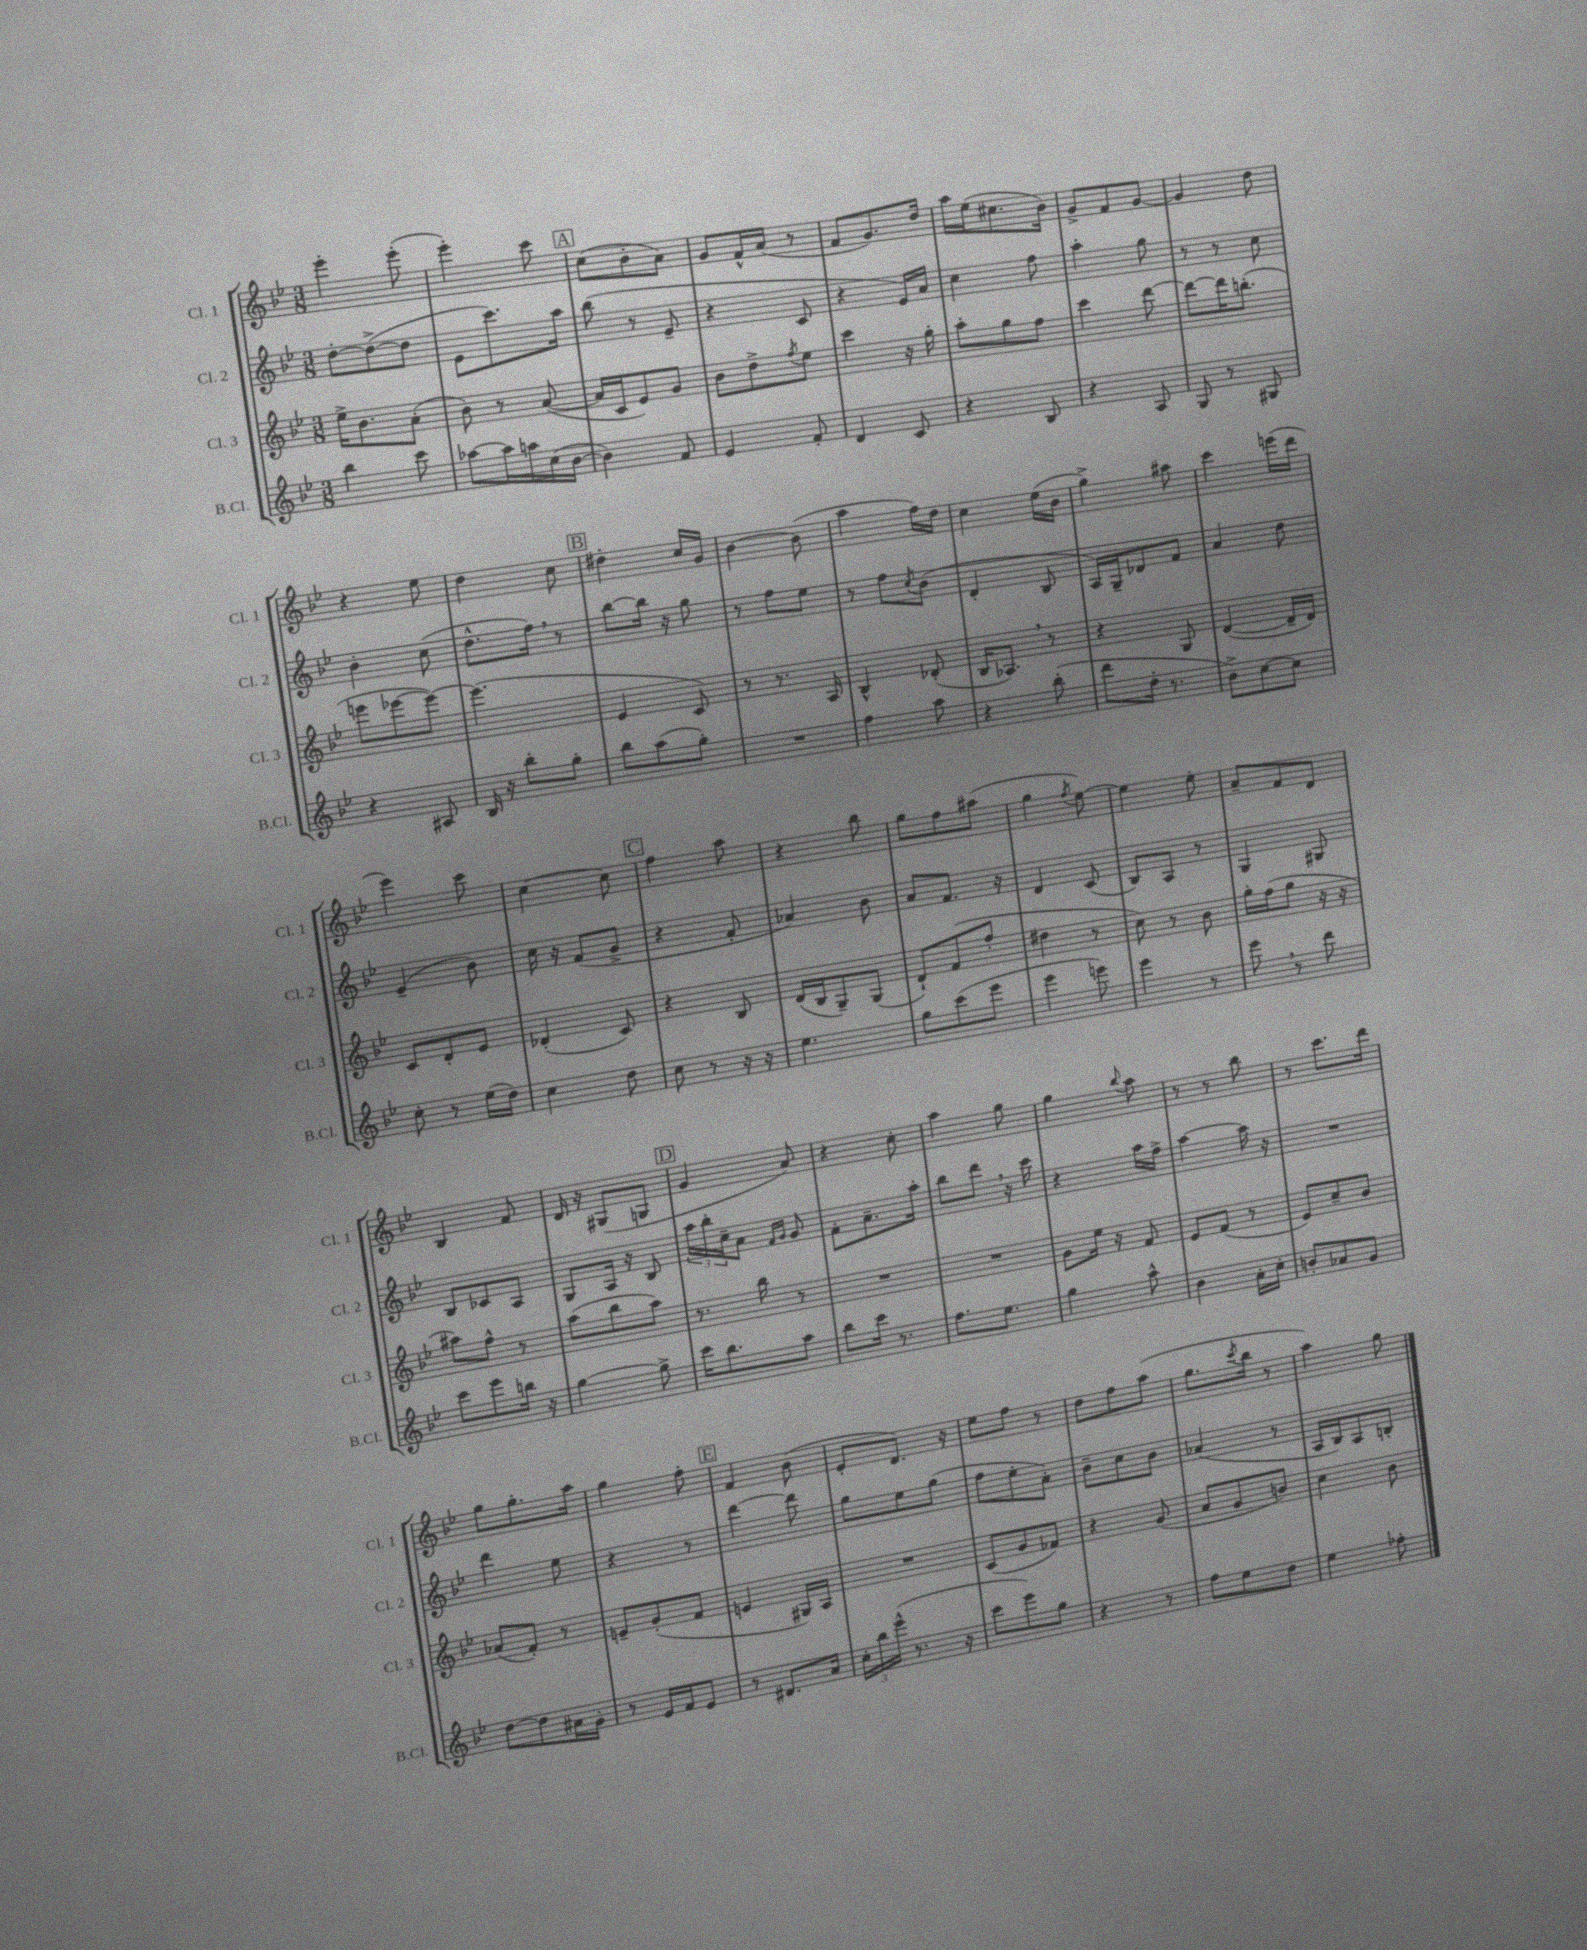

**kern	**kern	**kern	**kern
*staff4	*staff3	*staff2	*staff1
*clefG2	*clefG2	*clefG2	*clefG2
*k[b-e-]	*k[b-e-]	*k[b-e-]	*k[b-e-]
*M3/8	*M3/8	*M3/8	*M3/8
4bb-\	16ee-^\LK	[8dd'\L	4eee-'\
.	8.b-\	.	.
.	.	(8dd^\_	.
8ccc\	(8a'\J	8dd\]J	(8eee-'\
=	=	=	=
[8aa-\L	8b-\)	8e-\L	4eee-'\)
16aa-\]L	8r	8.ccc\)	.
16aa\	.	.	.
(16cc\	([8a/	.	8ccc\
[16b-\JJ	.	16aa\Jk	.
=	=	=	=
4b-\])	16a/]LL	(8bb-\	(8cc\L
.	16c/J	.	.
.	8e-/)	8r	8b-'\
8f/	8g/J	8e-~/	8a\J)
=	=	=	=
4e-/	8b-\L	4r	8g/L
.	8dd^\	.	16f^^/L
.	.	.	(16a/JJ
.	8qff/	.	.
8f'/	8ee-\J	8c/	8r
=	=	=	=
4d/	4ccc\	4r	8f/L
.	.	.	8.g/)
8c/	16r	16e-/LL)	.
.	16gg'\	16a/JJ	16dd/Jk
=	=	=	=
4r	8aa'\L	4cc\	16aa\LL
.	.	.	(16ee-\J
.	8gg\	.	8.cc#\
8B-/	8ff\J	8ff\	.
.	.	.	16b-\Jk)
=	=	=	=
4r	4ccc\	4aa'\	8g^/L
.	.	.	8f/
8A/	[8ddd\	8gg\	[8g/J
=	=	=	=
8G/	8ddd\_L	8r	4g/]
8r	16ddd\]K	8r	.
.	(8.bb'\J	.	.
8G#/	.	8cc\	8dd\
=	=	=	=
4r	8eee\L	4b-'\	4r
.	[8eee-\	.	.
8A#/	8eee-\_J)	(8cc\	8ee-\
=	=	=	=
16B-/	(4.eee-\]	8.dd^^\L	4dd\
16r	.	.	.
8bb-'\L	.	.	.
.	.	16ff\Jk)	.
8gg'\J	.	8r	8cc\
=	=	=	=
8bb-\L	4e-/	[8bb-\L	4dd#'\
(8aa\	.	16bb-\]Jk	.
.	.	16r	.
8gg'\J)	8c/)	8gg\	16cc/LL
.	.	.	16g/JJ
=	=	=	=
4.r	8r	8r	[4b-\
.	8.r	8ff\L	.
.	.	8ee-\J	(8b-\]
.	16A/	.	.
=	=	=	=
4ff\	4B-^^/	8r	4aa\
.	.	8ff\L	.
.	.	8qcc/	.
8aa\	(8d-'/	(8b-\J	16ff\LL)
.	.	.	16dd\JJ
=	=	=	=
4r	16B-/LK	4d'/	4cc\
.	8.A-/J)	.	.
(8bb-'\	8r	8B-/	(16ee-\LL
.	.	.	16b-\JJ
=	=	=	=
8ddd\L	4r	16A/LL)	4gg^\)
.	.	16G~/J	.
16dd'\Jk	.	8d-/	.
8.r	.	.	.
.	8G/	8f/J	8aa#\
=	=	=	=
8b-^\L)	([4d/	4a/	4ccc\
[8cc\	.	.	.
8cc\]J	16d~/]LL	8dd\	(16eee\LL
.	16d/JJ)	.	16ddd\JJ
=	=	=	=
8cc'\	8c/L	(4e-~/	4eee-\)
8r	8d'/	.	.
(16ee-\LL	8e-/J	8b-\)	8ccc\
16dd\JJ)	.	.	.
=	=	=	=
4cc\	(4d-'/	16cc\	[4cc\
.	.	16r	.
.	.	(8f/L	.
8dd\	8c/)	8g^/J	8cc\]
=	=	=	=
8cc\	4r	4r	4ff\
8r	.	.	.
16r	8B-/	8f'/	8aa\
16r	.	.	.
=	=	=	=
4.ee-\	(16d/LL	4a-/)	4r
.	16B-/J	.	.
.	8G~/)	.	.
.	(8G/J	8b-\	8bb-\
=	=	=	=
8gg\L	8d`/L)	8a/L	8gg\L
(8ccc\	(8f/	8.f/J	8ff\
8eee-\J	8ff'/J	.	(8aa#\J
.	.	16r	.
=	=	=	=
4eee-\	4dd#\	4d/	4gg\
.	.	.	8qff/
8eee\)	8r	(8c/	[8ee-\)
=	=	=	=
4eee-\	8cc\)	8B-/L)	4ee-\]
.	8r	8A/J	.
8r	8b-\	8r	8ee-'\
=	=	=	=
8eee-\	16gg'\LL	4G/	8a~/L
.	(16ff\J	.	.
8r	8gg\J	.	8f/
8ddd\	16r	8G#/	8d/J
.	16r	.	.
=	=	=	=
8ccc\L	8aa#\L)	8B-/L	4B-/
8eee-\	8ff^^\J	8c-/	.
16bb\Jk	8r	8A/J	8f/
16r	.	.	.
=	=	=	=
[4gg\	(8aa\L	8G/L	16d/
.	.	.	16r
.	8bb-\	16A/Jk	(8G#/L
.	.	16r	.
8gg^\]	8aa\J)	8B-/	8G/J
=	=	=	=
16ccc\LK	8.r	24aa\LL	4g/
.	.	24bb-'\	.
8.bb-\	.	.	.
.	.	24cc~\J	.
.	.	8a\J	.
.	16bb-\	.	.
.	.	16qqf/LL	.
.	.	16qqg/JJ	.
8aa\J	8r	8g/	8a/)
=	=	=	=
8bb-\L	4.r	8f'\L	4r
16ccc\Jk	.	8.a~\	.
8.r	.	.	.
.	.	.	8cc'\
.	.	16aa'\Jk	.
=	=	=	=
8.ff\L	4.r	8bb-\L	4aa\
.	.	8ddd\J	.
8.ee-\J	.	.	.
.	.	16r	8gg\
.	.	16ccc\	.
=	=	=	=
4gg\	8g\L	4r	4gg\
.	16ee-\Jk	.	.
.	16r	.	.
.	.	.	8qqbb-/
8aa^^\	8f/	16aa\LL	8aa\
.	.	16ff^\JJ	.
=	=	=	=
4b-\	8e-/L	[4aa\	8r
.	(8f/J	.	8r
16a'\LL	8r	16aa\]	8bb-\
16cc'\JJ	.	16r	.
=	=	=	=
8b'/L	8e-/L)	4.r	8r
8a-/	8cc~/	.	8.ccc\L
8g/J	8b-/J	.	.
.	.	.	16ddd\Jk
=	=	=	=
[8dd\L	(8a-/L	4ddd\	8gg\L
8dd\]	8f'/J)	.	8.gg'\
16a#\L	8r	8ee-\	.
16g'\JJ	.	.	16aa\Jk
=	=	=	=
8r	8e~/L	4r	4gg\
16e-/LL	(8g'/	.	.
16f/J	.	.	.
8e-/J	8f/J	8r	8ff'\
=	=	=	=
8r	4e/	[4ddd\	4f/
8.d#/L	.	.	.
.	16G#/LL)	8ddd\]	(8b-\
16a/Jk	16A/JJ	.	.
=	=	=	=
24cc'\LL	4.r	8gg\L	8e-'/L
24bb-\	.	.	.
(24eee-^^\JJ	.	.	.
8.r	.	8ee-\	8.d/J)
.	.	(8gg\J	.
16r	.	.	16r
=	=	=	=
8ccc\L	(8c/L	8ff\L	8ee-\L
8eee-\)	8g/	8ee-'\	8ff\J
8gg\J	8f-/J)	8a'\J)	8r
=	=	=	=
4r	4r	8b-~\L	8dd\L
.	.	8cc\	8ff\
8r	(8g/	8b-\J	(8aa\J
=	=	=	=
8ff\L	8a/L	(4a-/	8.gg\L
8ee-\	8g/	.	.
.	.	.	8qccc/
.	.	.	16bb-\Jk
8dd\J	8b/J)	8r	8r
=	=	=	=
4ee-\	4cc\	16A/LL	4aa\)
.	.	16B-/J)	.
.	.	8A/	.
8ff-'\	8b-\	8B'/J	8gg\
==	==	==	==
*-	*-	*-	*-
